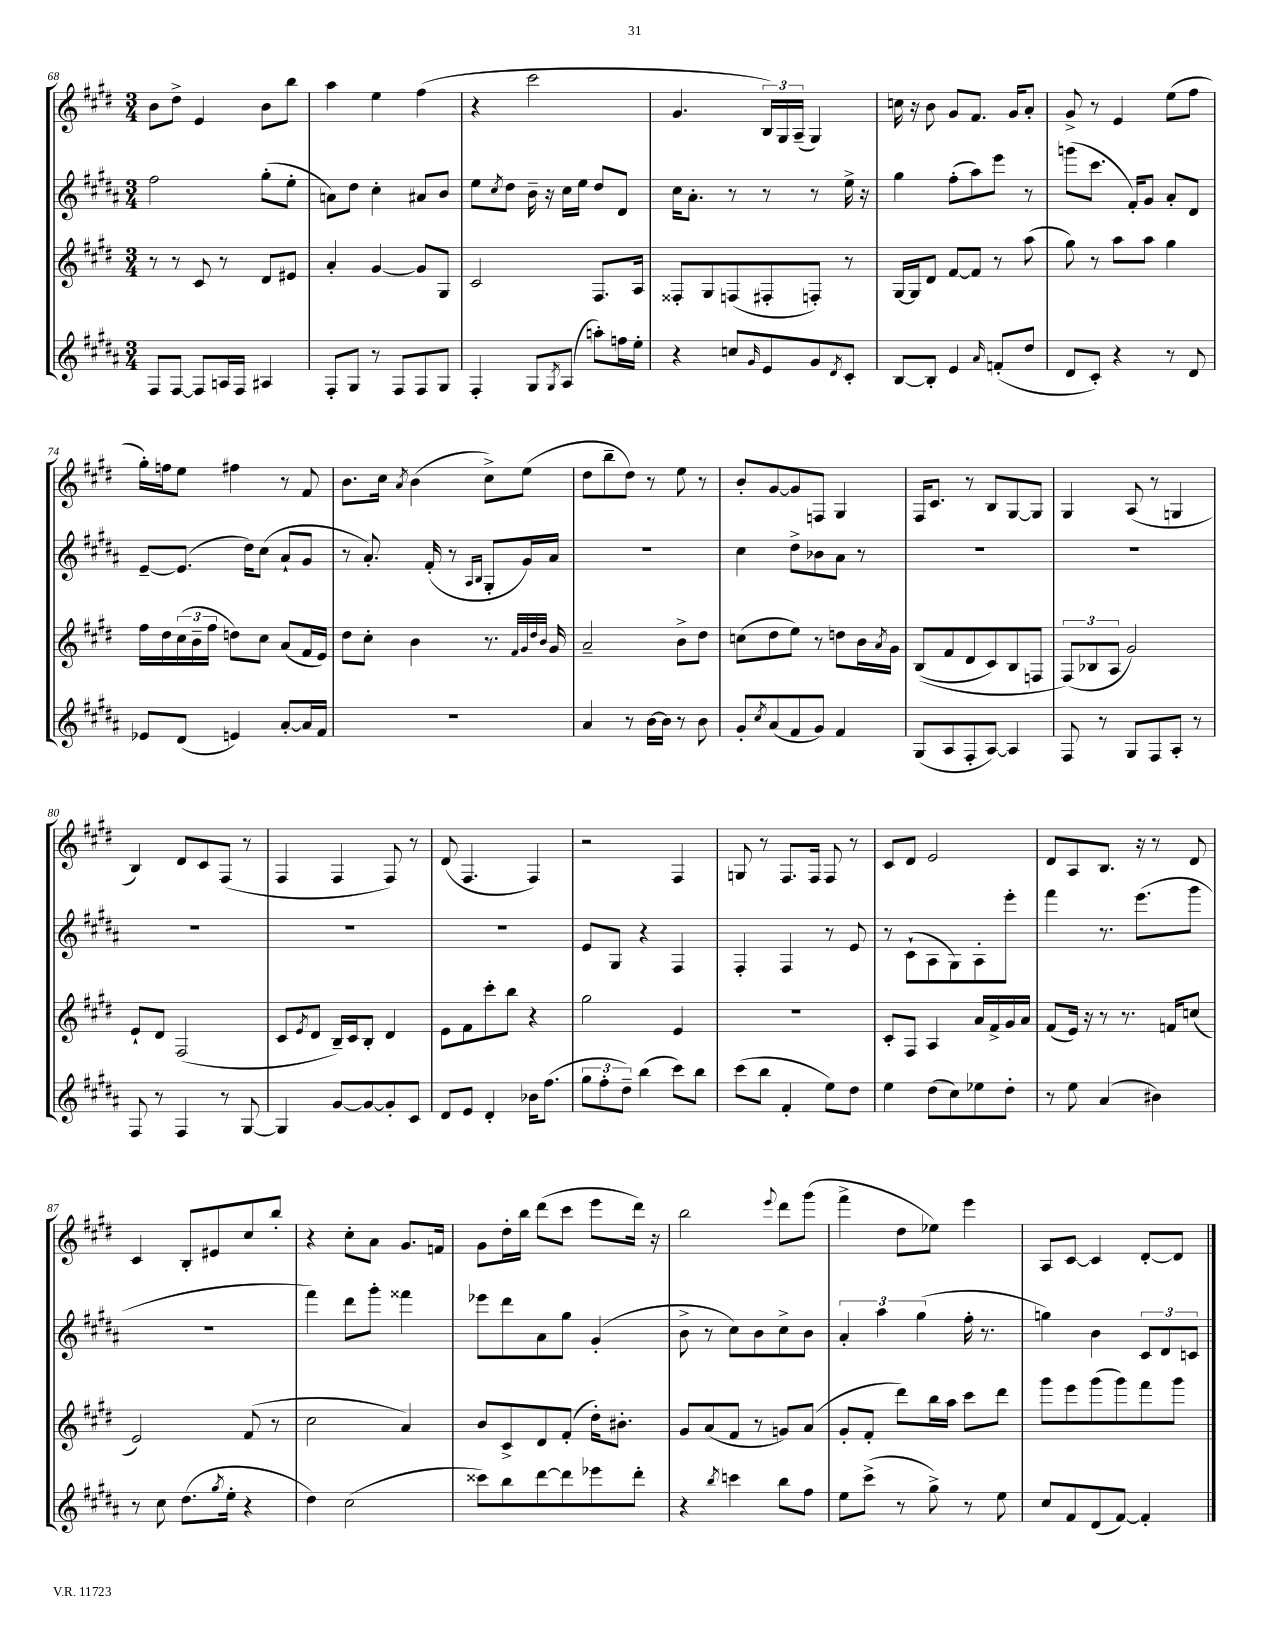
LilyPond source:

<<
\new StaffGroup <<
\new Staff = "s0" {
    \clef treble \key e \major \numericTimeSignature \time 3/4
    b'8 dis''8-> e'4 b'8 b''8 |
    a''4 e''4 fis''4( |
    r4 cis'''2 |
    gis'4. \tuplet 3/2 { b16) gis16 a16--( } gis4) |
    c''16 r16 b'8 gis'8 fis'8. gis'16 a'8-. |
    gis'8-> r8 e'4 e''8( fis''8 |
    gis''16-.) f''16 e''8 fis''4 r8 fis'8 |
    b'8. cis''16 \acciaccatura { a'8 } b'4( cis''8->) e''8( |
    dis''8 b''8-- dis''8) r8 e''8 r8 |
    b'8-. gis'8~ gis'8 f8 gis4 |
    fis16 cis'8. r8 b8 gis8~ gis8 |
    gis4 a8( r8 g4 |
    b4) dis'8 cis'8 fis8( r8 |
    fis4 fis4 fis8) r8 |
    dis'8( fis4. fis4) |
    r2 fis4 |
    g8 r8 fis8. fis16 fis8 r8 |
    cis'8 dis'8 e'2 |
    dis'8 a8 b8. r16 r8 dis'8 |
    cis'4 b8-. eis'8 cis''8 b''8-. |
    r4 cis''8-. a'8 gis'8. f'16 |
    gis'8 dis''16-. b''16 dis'''8( cis'''8 e'''8 dis'''16) r16 |
    b''2 \appoggiatura { e'''8 } dis'''8 gis'''8( |
    fis'''4-> dis''8 ees''8) e'''4 |
    a8 cis'8~ cis'4 dis'8~-. dis'8 \bar "|." |
}
\new Staff = "s1" {
    \clef treble \key b \major \numericTimeSignature \time 3/4
    fis''2 gis''8-.( e''8-. |
    a'8) dis''8 cis''4-. ais'8 b'8 |
    e''8 \acciaccatura { cis''8 } dis''8 b'16-- r16 cis''16 e''16 dis''8 dis'8 |
    cis''16 ais'8.-. r8 r8 r8 e''16-> r16 |
    gis''4 fis''8-.( ais''8) e'''8 r8 |
    g'''8( cis'''8. fis'16-.) gis'8 ais'8-. dis'8 |
    e'8~-- e'8.( dis''16) cis''8( ais'8-! gis'8 |
    r8 ais'8.-.) fis'16-.( r8 \grace { ais16 b16 } gis8-. gis'16) ais'16 |
    R2. |
    cis''4 dis''8-> bes'8 ais'8 r8 |
    R2. |
    R2. |
    R2. |
    R2. |
    R2. |
    e'8 gis8 r4 fis4 |
    fis4-. fis4 r8 e'8 |
    r8 cis'8-!( ais8 gis8) ais8-. e'''8-. |
    fis'''4 r8. e'''8.( gis'''8 |
    R2. |
    fis'''4) dis'''8 gis'''8-. fisis'''4 |
    ees'''8 dis'''8 ais'8 gis''8 gis'4-.( |
    b'8-> r8 cis''8) b'8 cis''8-> b'8 |
    \tuplet 3/2 { ais'4-. ais''4 gis''4( } fis''16-. r8. |
    g''4) b'4 \tuplet 3/2 { cis'8 dis'8 c'8 } \bar "|." |
}
\new Staff = "s2" {
    \clef treble \key e \major \numericTimeSignature \time 3/4
    r8 r8 cis'8 r8 dis'8 eis'8 |
    a'4-. gis'4~ gis'8 gis8 |
    cis'2 fis8. a16 |
    fisis8-. gis8 f8( fis8-. f8-.) r8 |
    gis16~ gis16 dis'8 fis'8~ fis'8 r8 a''8( |
    gis''8) r8 a''8 a''8 gis''4 |
    fis''16 dis''16 \tuplet 3/2 { cis''16( b'16-- fis''16 } d''8) cis''8 a'8( fis'16 e'16) |
    dis''8 cis''8-. b'4 r8. \grace { fis'32 gis'32 dis''32 b'32 } gis'16 |
    a'2-- b'8-> dis''8 |
    c''8( dis''8 e''8) r8 d''8 b'16 \acciaccatura { a'8 } gis'16 |
    b8(\( fis'8 dis'8 cis'8) b8 f8 |
    \tuplet 3/2 { fis8(\) bes8 a8 } gis'2) |
    e'8-! dis'8 fis2( |
    cis'8 \acciaccatura { e'8 } dis'8 b16--) cis'16 b8-. dis'4 |
    e'8 fis'8 cis'''8-. b''8 r4 |
    gis''2 e'4 |
    R2. |
    cis'8-. fis8 a4 a'16 fis'16-> gis'16 a'16 |
    fis'8( e'16) r16 r8 r8. f'16 c''8( |
    e'2) fis'8( r8 |
    cis''2 a'4) |
    b'8 cis'8-> dis'8 fis'8-.( dis''16-.) bis'8.-. |
    gis'8 a'8( fis'8 r8 g'8) a'8( |
    gis'8-. fis'8-. dis'''8) b''16 a''16 cis'''8 dis'''8 |
    gis'''8 e'''8 gis'''8( gis'''8) fis'''8 gis'''8 \bar "|." |
}
\new Staff = "s3" {
    \clef treble \key b \major \numericTimeSignature \time 3/4
    fis8 fis8~ fis8 a16 fis16 ais4 |
    fis8-. gis8 r8 fis8 fis8 gis8 |
    fis4-. gis8 \acciaccatura { gis8 } ais8( a''8-.) f''16 e''16-. |
    r4 c''8 \grace { gis'16 } e'8 gis'8 \acciaccatura { dis'8 } cis'8-. |
    b8~ b8-. e'4 \grace { ais'16 } f'8-.( dis''8 |
    dis'8 cis'8-.) r4 r8 dis'8 |
    ees'8 dis'8( e'4) ais'8~-. ais'16 fis'16 |
    R2. |
    ais'4 r8 b'16~ b'16 r8 b'8 |
    gis'8-. \acciaccatura { cis''8 } ais'8( fis'8 gis'8) fis'4 |
    gis8( ais8 fis8-. ais8~) ais4 |
    fis8 r8 gis8 fis8 ais8-. r8 |
    fis8 r8 fis4 r8 gis8~ |
    gis4 gis'8~ gis'8~ gis'8-. cis'8 |
    dis'8 e'8 dis'4-. bes'16 fis''8.( |
    \tuplet 3/2 { gis''8 fis''8-. dis''8--) } b''4( cis'''8) b''8 |
    cis'''8( b''8 fis'4-. e''8) dis''8 |
    e''4 dis''8( cis''8) ees''8 dis''8-. |
    r8 e''8 ais'4( bis'4) |
    r8 cis''8 dis''8.( \acciaccatura { gis''8 } e''16-. r4 |
    dis''4) cis''2( |
    cisis'''8) b''8 dis'''8~ dis'''8 ees'''8 dis'''8-. |
    r4 \acciaccatura { b''8 } c'''4 b''8 fis''8 |
    e''8 cis'''8->( r8 gis''8->) r8 e''8 |
    cis''8 fis'8 dis'8( fis'8~) fis'4-. \bar "|." |
}
>>
>>
\layout { \context { \Score currentBarNumber = #68 } }
